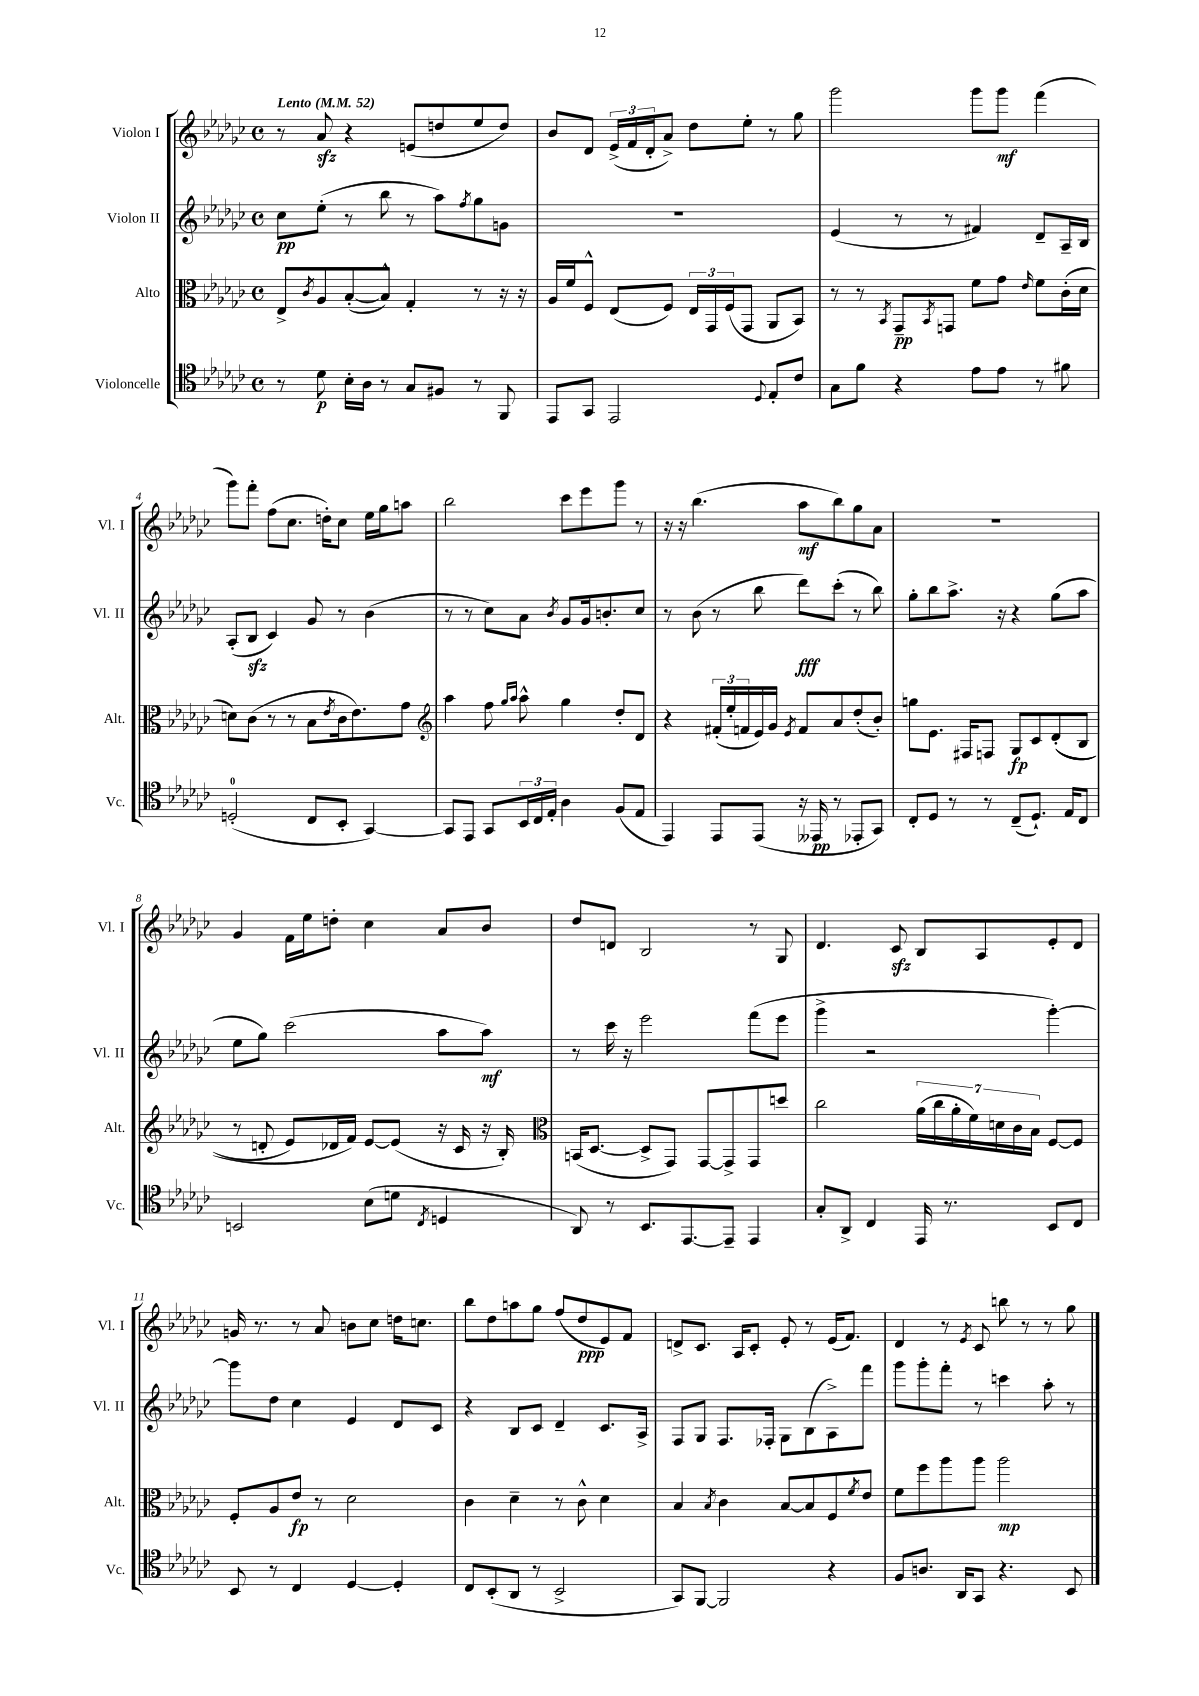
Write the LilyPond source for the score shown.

<<
\new StaffGroup <<
\new Staff = "s0" \with { instrumentName = "Violon I" shortInstrumentName = "Vl. I" } {
    \clef treble \key ges \major \defaultTimeSignature \time 4/4 \tempo "Lento" 4 = 52
    r8 aes'8\sfz r4 e'8( d''8 ees''8 d''8) |
    bes'8 des'8 \tuplet 3/2 { ees'16->( f'16 des'16-. } aes'8->) des''8 ees''8-. r8 ges''8 |
    ges'''2 ges'''8 ges'''8\mf f'''4( |
    ges'''8) f'''8-. f''8( ces''8. d''16-.) ces''8 ees''16 ges''16 a''8 |
    bes''2 ces'''8 ees'''8 ges'''8 r8 |
    r16 r16 bes''4.( aes''8\mf bes''8) ges''8 aes'8 |
    R1 |
    ges'4 f'16 ees''16 d''8-. ces''4 aes'8 bes'8 |
    des''8 d'8 bes2 r8 ges8 |
    des'4. ces'8\sfz bes8 aes8 ees'8-. des'8 |
    g'16 r8. r8 aes'8 b'8 ces''8 d''16 c''8. |
    bes''8 des''8 a''8 ges''8 f''8( des''8\ppp ees'8) f'8 |
    d'8-> ces'8. aes16 ces'8-. ees'8-. r8 ees'16( f'8.) |
    des'4 r8 \acciaccatura { ees'8 } ces'8 b''8 r8 r8 ges''8 \bar "|." |
}
\new Staff = "s1" \with { instrumentName = "Violon II" shortInstrumentName = "Vl. II" } {
    \clef treble \key ges \major \defaultTimeSignature \time 4/4
    ces''8\pp ees''8-.( r8 bes''8 r8 aes''8) \acciaccatura { f''8 } ges''8 g'8 |
    R1 |
    ees'4( r8 r8 fis'4) des'8-- aes16-- bes16 |
    aes8-.( bes8\sfz ces'4) ges'8 r8 bes'4( |
    r8 r8 ces''8) aes'8 \acciaccatura { bes'8 } ges'8 ges'16 b'8.-. ces''8 |
    r8 bes'8( r8 bes''8 des'''8\fff) ces'''8-.( r8 bes''8) |
    ges''8-. bes''8 aes''8.-> r16 r4 ges''8( aes''8 |
    ees''8 ges''8) ces'''2( aes''8 aes''8\mf) |
    r8 ces'''16 r16 ees'''2 f'''8( ees'''8 |
    ges'''4-> r2 ges'''4~-.) |
    ges'''8 des''8 ces''4 ees'4 des'8 ces'8 |
    r4 bes8 ces'8 des'4-- ces'8. aes16-> |
    f8 ges8 f8. fes16-. ges8 bes8( aes8->) f'''8 |
    ges'''8 ges'''8-. f'''8-. r8 c'''4 aes''8-. r8 \bar "|." |
}
\new Staff = "s2" \with { instrumentName = "Alto" shortInstrumentName = "Alt." } {
    \clef alto \key ges \major \defaultTimeSignature \time 4/4
    ees8-> \acciaccatura { ces'8 } aes8 bes8~-.( bes8-^) ges4-. r8 r16 r16 |
    aes16 f'16 f8-^ ees8( f8) \tuplet 3/2 { ees16 ges,16 f16( } ges,8 aes,8 bes,8) |
    r8 r8 \acciaccatura { bes,8 } ges,8--\pp \acciaccatura { bes,8 } g,8 f'8 ges'8 \grace { ees'16 } f'8 ces'16-.( des'16 |
    d'8) ces'8( r8 r8 bes8 \acciaccatura { ees'8 } ces'16 ees'8.) ges'8 |
    \clef treble aes''4 f''8 \grace { ges''16 aes''16 } aes''8-^ ges''4 des''8-. des'8 |
    r4 \tuplet 3/2 { fis'16-.( ees''16-. f'16 } ees'16) ges'16 \acciaccatura { ees'8 } f'8 aes'8 des''8-.( bes'8-.) |
    g''8 ees'8. fis16 f8 ges8\fp ces'8 des'8-.(\( bes8 |
    r8 d'8-. ees'8) des'16 f'16\) ees'8~ ees'8( r16 ces'16 r16 bes16-.) |
    \clef alto b,16( des8.~ des8-> ges,8) ges,8~ ges,8-> ges,8 d''8 |
    ces''2 \tuplet 7/4 { aes'16( ces''16 aes'16-. f'16) d'16 ces'16 bes16 } f8~ f8 |
    f8-. aes8 ees'8\fp r8 des'2 |
    ces'4 des'4-- r8 ces'8-^ des'4 |
    bes4 \acciaccatura { bes8 } ces'4 bes8~ bes8 f8 \acciaccatura { f'8 } ees'8 |
    f'8 f''8 aes''8 aes''8 aes''2\mp \bar "|." |
}
\new Staff = "s3" \with { instrumentName = "Violoncelle" shortInstrumentName = "Vc." } {
    \clef tenor \key ges \major \defaultTimeSignature \time 4/4
    r8 des'8\p bes16-. aes16 r8 ges8 fis8 r8 f,8 |
    ees,8 ges,8 ees,2 \appoggiatura { des8 } ees8-. ces'8 |
    ges8 f'8 r4 ees'8 ees'8 r8 fis'8 |
    d2-0-.( ces8 bes,8-. ges,4~) |
    ges,8 ees,8 ges,8 \tuplet 3/2 { bes,16 ces16 ees16-. } aes4 f8( ees8 |
    ees,4) ees,8 ees,8( r16 eeses,16\pp r8 ees,8-. ges,8) |
    ces8-. des8 r8 r8 ces8--( des8.-!) ees16 ces8 |
    b,2 bes8( d'8 \acciaccatura { ces8 } d4 |
    aes,8) r8 bes,8. ees,8.~ ees,8-- ees,4 |
    ges8-. aes,8-> ces4 ees,16 r8. bes,8 ces8 |
    bes,8 r8 ces4 des4~ des4-. |
    ces8 bes,8-.( aes,8 r8 bes,2-> |
    ges,8) f,8~ f,2 r4 |
    f8 a8. aes,16 ges,8 r4. bes,8 \bar "|." |
}
>>
>>
